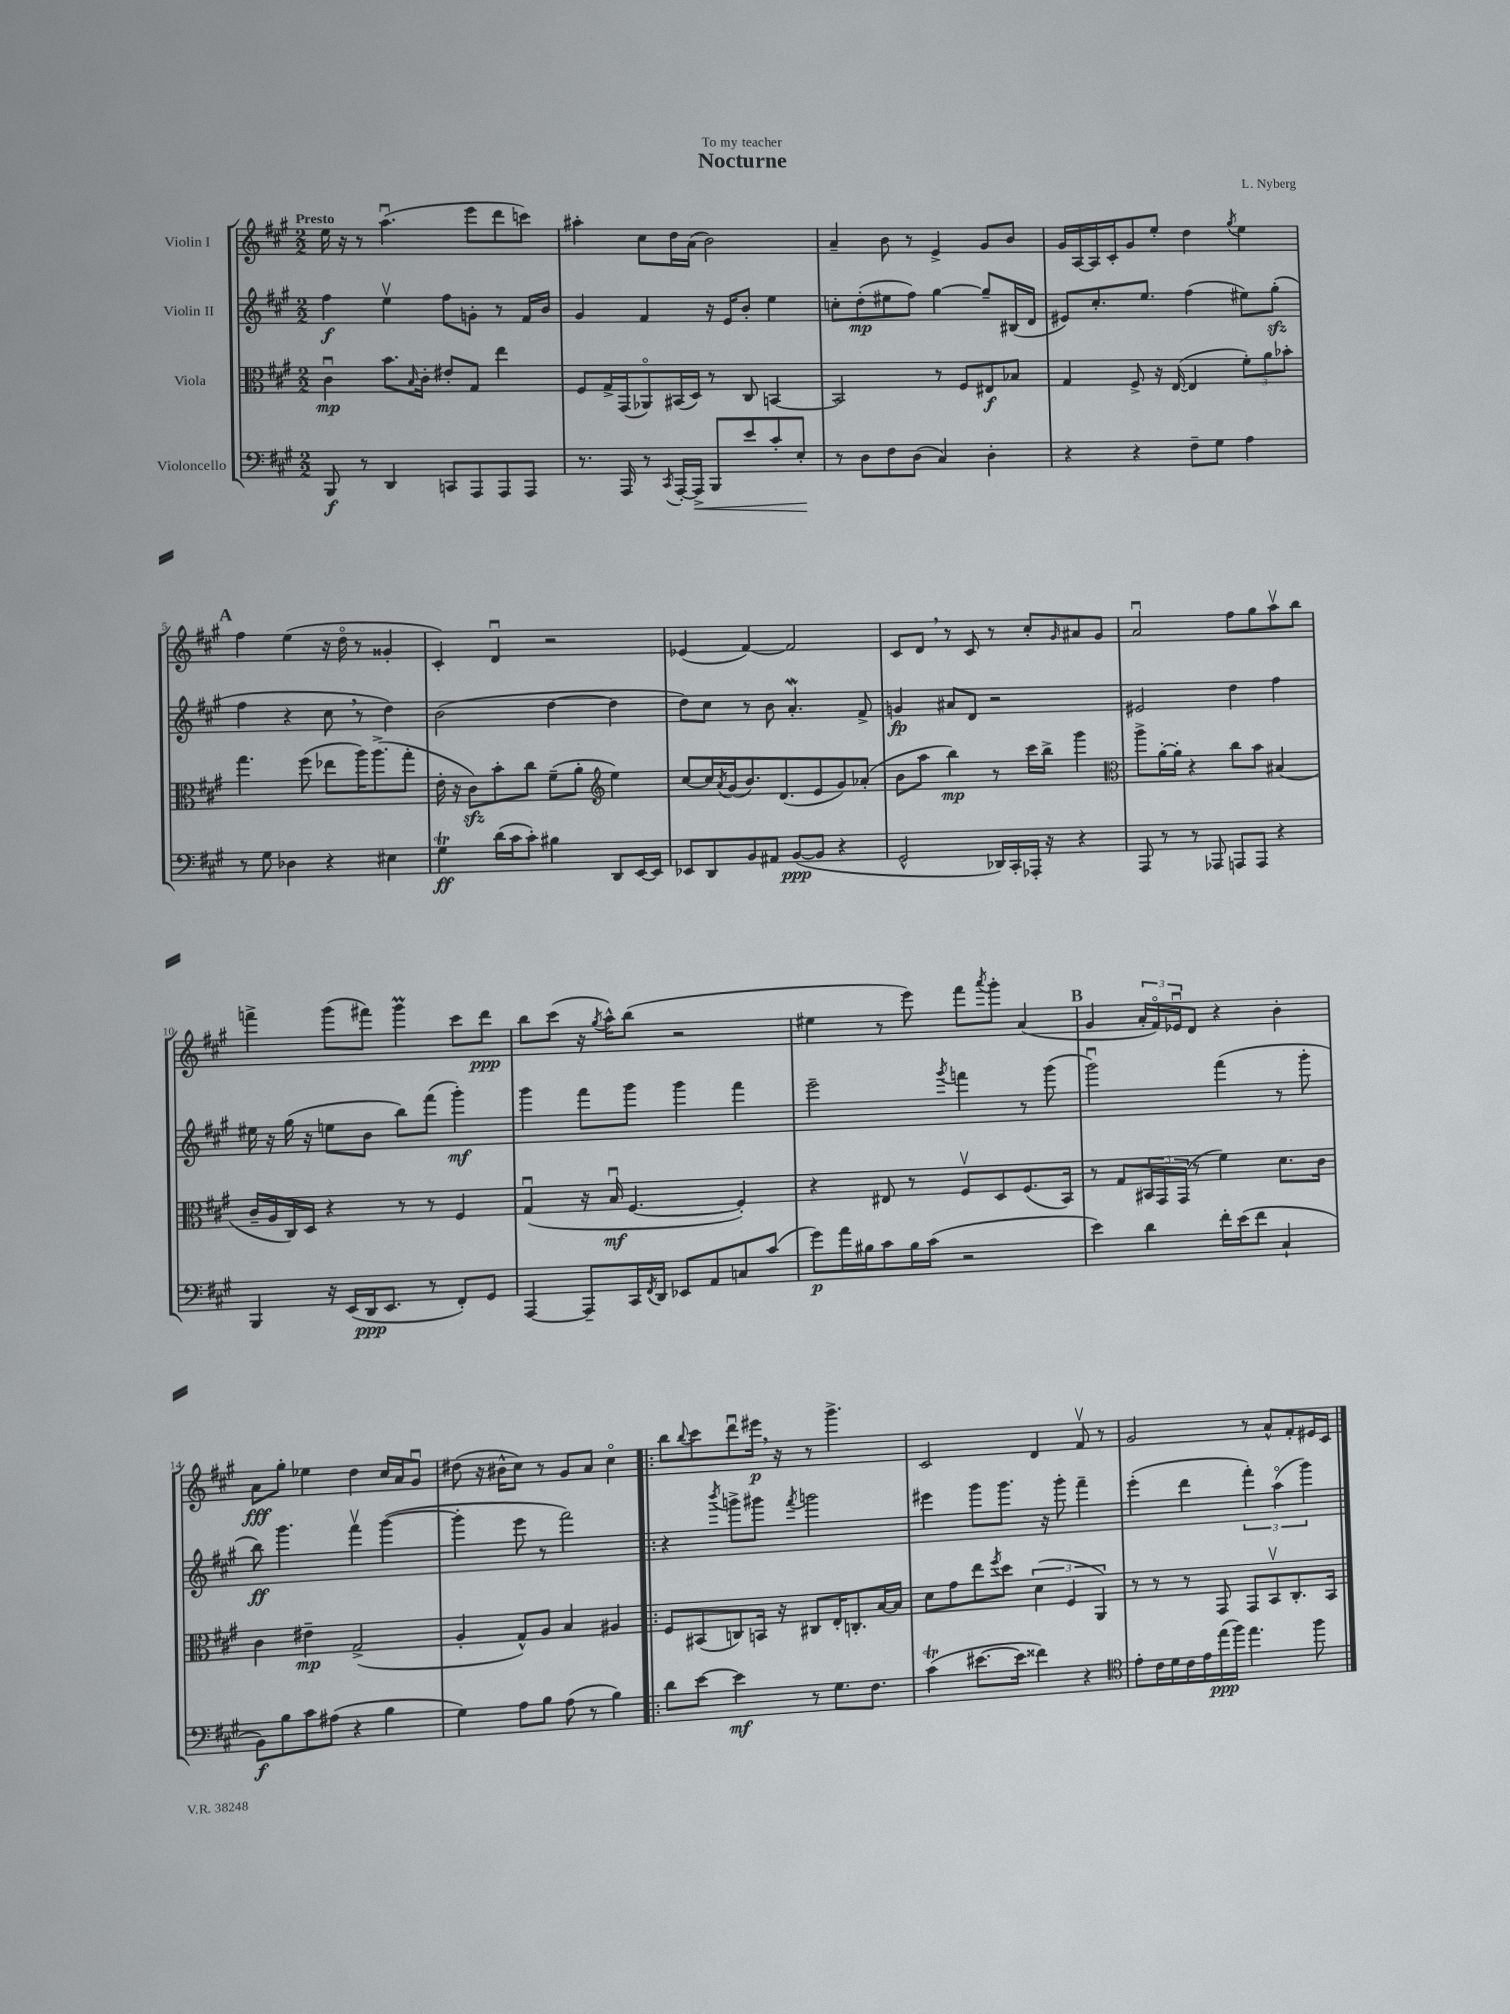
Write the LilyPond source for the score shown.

\header { title = "Nocturne" composer = "L. Nyberg" dedication = "To my teacher" }
<<
\new StaffGroup <<
\new Staff = "s0" \with { instrumentName = "Violin I" } {
    \clef treble \key a \major \numericTimeSignature \time 2/2 \tempo "Presto"
    e''16 r16 r8 a''4.\downbow( e'''8 d'''8 c'''8) |
    ais''4-. cis''8 d''16 a'16( b'2) |
    a'4-- b'8 r8 e'4-> gis'8 b'8 |
    gis'16 a16~ a16 cis'16-. gis'8 e''8-. d''4 \acciaccatura { gis''8 } e''4 |
    \mark \markup { \bold "A" } fis''4 e''4( r16 d''16\flageolet r8 gisis'4-. |
    cis'4-.) d'4\downbow r2 |
    ees'4( fis'4~) fis'2 |
    cis'8 d'8 \breathe r8 cis'8 r8 cis''8-. \grace { gis'16 } ais'8 gis'8 |
    a'2\downbow fis''8 gis''8 a''8\upbow b''8 |
    f'''4-> gis'''8( fis'''8) gis'''4\prall cis'''8 d'''8\ppp |
    b''8 cis'''8( r16 \acciaccatura { gis''8 } a''16-^) b''8( r2 |
    eis''4 r8 e'''8) fis'''8 \acciaccatura { a'''8 } gis'''8-. a'4( |
    \mark \markup { \bold "B" } gis'4 \tuplet 3/2 { a'16-. fis'16\flageolet) ees'16\downbow } d'8 r4 b'4-. |
    a'8\fff gis''8-. ees''4 d''4 cis''16 a'16 gis'8\downbow |
    dis''8( r16 bis'16-^ cis''8) r8 gis'8 a'8 cis''4\flageolet |
    \bar ".|:" b''8 \appoggiatura { b''8 } cis'''8 d'''8\downbow eis'''16\p \breathe r16 r8 gis'''4.-> |
    cis'2 d'4 fis'8\upbow r8 |
    gis'2 r8 a'8-^ fis'8-. eis'16 cis'16 \bar "|." |
}
\new Staff = "s1" \with { instrumentName = "Violin II" } {
    \clef treble \key a \major \numericTimeSignature \time 2/2
    fis''4\f e''4\upbow fis''8 g'8-. r8 fis'16 b'16 |
    gis'4 fis'4 r16 e'16 b'8-. e''4 |
    c''8-. d''8-.\mp( eis''8 fis''8) gis''4~ gis''8-- bis16( d'16 |
    eis'8) cis''8.-. e''8. fis''4( eis''8) gis''8-.\sfz( |
    \mark \markup { \bold "A" } fis''4 r4 cis''8 \breathe r8 d''4) |
    b'2( d''4~ d''4 |
    d''8) cis''8 r8 b'8 a'4.-.\mordent fis'8-> |
    g'4\fp ais'8 d'8 r2 |
    eis'2 d''4 fis''4 |
    eis''16 r16 gis''16( r16 e''8 b'8 b''8) fis'''8( gis'''4-.\mf) |
    gis'''4 fis'''8 gis'''8 gis'''4 fis'''4 |
    e'''2-- \acciaccatura { gis'''8 } f'''4 r8 gis'''8( |
    \mark \markup { \bold "B" } gis'''2\downbow) fis'''4( r8 gis'''8-. |
    b''8\ff) gis'''4. fis'''4\upbow gis'''4~( |
    gis'''4-. e'''8 r8 fis'''2) |
    \bar ".|:" r4 \acciaccatura { b'''8 } g'''8-> gis'''8 \acciaccatura { fis'''8 } g'''2 |
    eis'''4 gis'''8 gis'''8. r16 gis'''8-. fis'''4-- |
    e'''4-.( d'''4 \tuplet 3/2 { fis'''4-.) a''4\flageolet( gis'''4) } \bar "|." |
}
\new Staff = "s2" \with { instrumentName = "Viola" } {
    \clef alto \key a \major \numericTimeSignature \time 2/2
    cis'4\downbow\mp b'8. \grace { b16 } cis'16-. eis'8-. gis8 e''4 |
    fis8 gis16-> gis,16( aes,8\flageolet) bis,16( d16) r8 cis8 b,4~ |
    b,2 r8 fis8 eis8\f bes8 |
    gis4 fis8-> r16 e16~( e4 \tuplet 3/2 { fis'8-.) a'8 bes'8-. } |
    \mark \markup { \bold "A" } gis''4. fis''8( ees''8 a''16) a''8.->( gis''8-. |
    e'16-. r16 cis'8\sfz) b'8-. cis''8 fis'8--( a'8-. \clef treble e''4) |
    cis''8~ cis''16 \acciaccatura { a'8 } gis'16( b'8.) d'8.( e'8 gis'8) aes'8-.( |
    b'8 a''8 b''4\mp) r8 cis'''16 b''16-> gis'''4 |
    \clef alto a''8-> a'16~-. a'16-. r4 cis''8 b'8 bis4( |
    cis'16-- a16 cis16) d16 r4 r8 r8 fis4 |
    gis4\downbow( r16 b16\downbow\mf fis4.~ fis4-.) |
    r4 eis8 r8 fis8\upbow d8 fis8.( b,16) |
    \mark \markup { \bold "B" } r8 gis8 \tuplet 3/2 { bis,16 gis,16 gis,16( } r8 fis'4) d'8. cis'16 |
    cis'4 eis'4--\mp gis2->( |
    a4-. gis8-^) a8 b4 ais4 |
    \bar ".|:" fis8 bis,8( c8) b,16 r16 cis8 e16-. c8.-. b16~ b16 |
    d'8 gis'8 e''8 \acciaccatura { fis''8 } d''8 \tuplet 3/2 { d'4( fis4 a,4) } |
    r8 r8 r8 gis,8 gis,8 b,8\upbow cis8.-. b,16 \bar "|." |
}
\new Staff = "s3" \with { instrumentName = "Violoncello" } {
    \clef bass \key a \major \numericTimeSignature \time 2/2
    b,,8\f r8 d,4 c,8 a,,8 a,,8 a,,8 |
    r8. a,,16 r8 \acciaccatura { cis,8 } a,,16~-. a,,16->\< b,,8 e'8 cis'8-. e8-.\! |
    r8 d8 fis8 d8( cis4) d4-. |
    r4 r4 fis8-- gis8 a4 |
    \mark \markup { \bold "A" } r8 gis8 des4 r4 eis4 |
    gis4\trill\ff d'16( cis'16 cis'8-.) bis4 d,8 e,16~ e,16 |
    ees,8 d,8 b,8 ais,8 b,8~\ppp( b,8 r4 |
    gis,2-^ des,16) cis,16-. aes,,16-. r16 r4 |
    a,,8 r8 r8 aes,,8 a,,8 a,,8 r4 |
    b,,4 r16 e,16( d,16\ppp e,8. r8 fis,8-.) gis,8 |
    a,,4~ a,,8-- cis,16 \acciaccatura { fis,8 } d,16 ees,8 a,8 c8 cis'8( |
    gis'8\p) a'16 bis16 cis'8 bis16 cis'16( r2 |
    \mark \markup { \bold "B" } e'4) d'4 fis'16-. e'16( fis'8 cis4-! |
    b,8\f) b8 cis'8 ais8( r4 b4 |
    gis4) a8 b8 a8( r8 b4) |
    \bar ".|:" d'8 e'8~ e'4\mf r8 gis8. fis8. |
    cis'4\trill( eis'8.~ eis'16 fisis'4) r4 |
    \clef tenor e'8-. cis'16 d'16 cis'16 e'16 e''16\ppp( fis''16) e''4. fis''8 \bar "|." |
}
>>
>>
